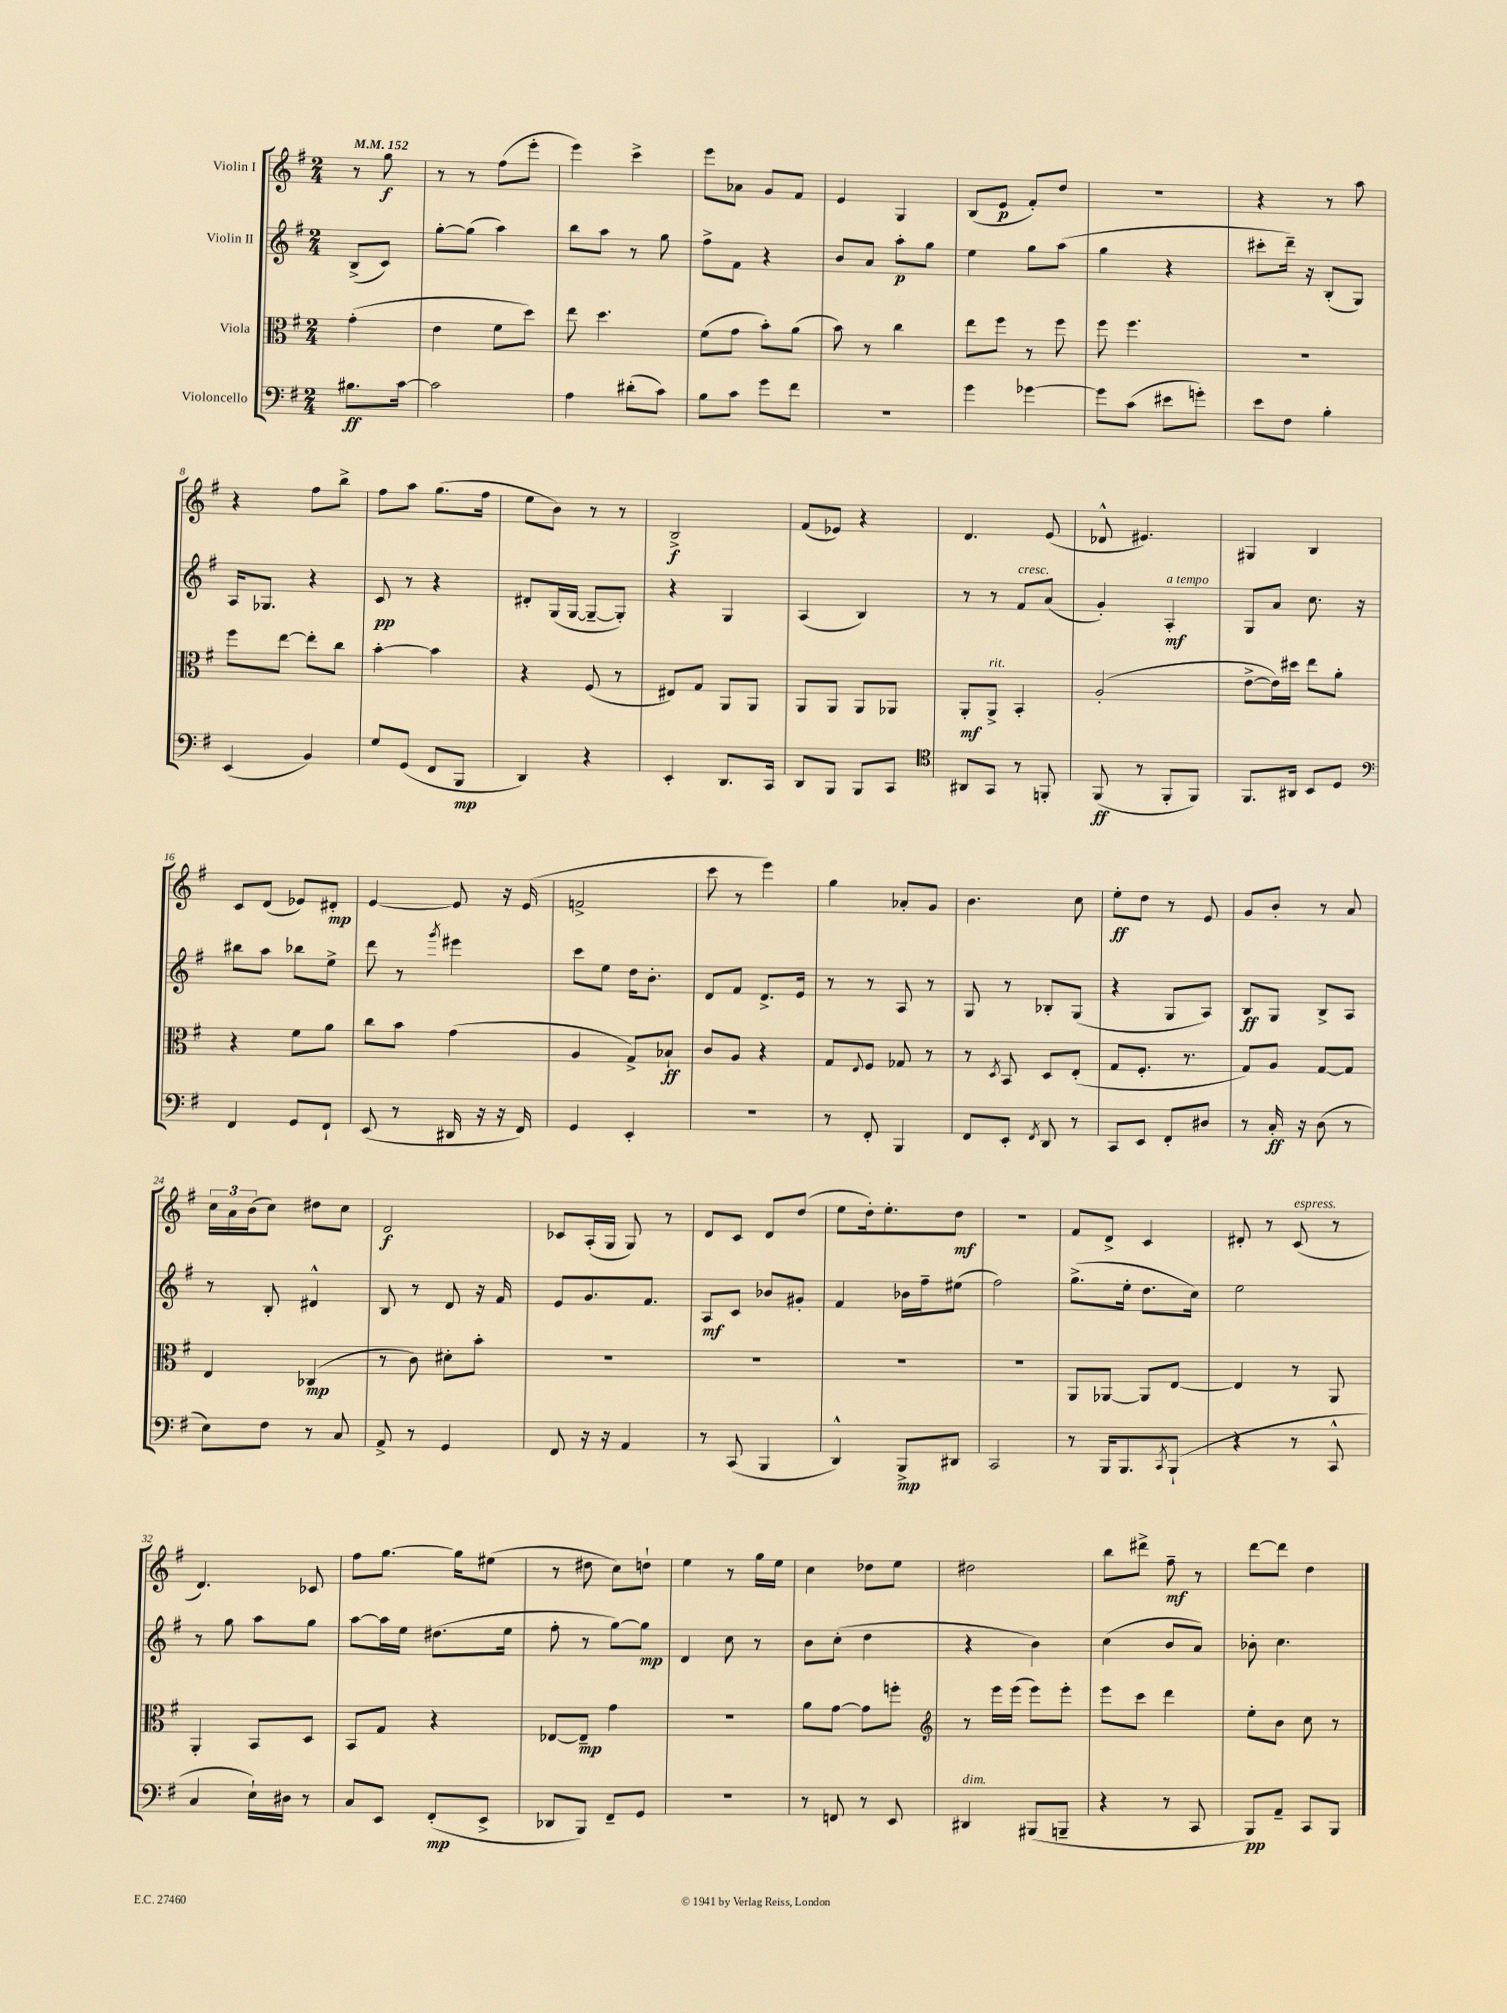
<<
\new StaffGroup <<
\new Staff = "s0" \with { instrumentName = "Violin I" } {
    \clef treble \key g \major \numericTimeSignature \time 2/4 \partial 4 \tempo 4 = 152
    r8 g''8\f |
    r8 r8 fis''8( e'''8-. |
    e'''4) c'''4-> |
    e'''8 aes'8 g'8 fis'8 |
    e'4 g4 |
    b8( e'8\p fis'8-.) d''8 |
    R2 |
    r4 r8 a''8 |
    r4 fis''8 b''8-> |
    fis''8 a''8 g''8.( fis''16 |
    e''8 b'8) r8 r8 |
    b2->\f |
    fis'8( ees'8) r4 |
    d'4. e'8( |
    des'8-^ eis'4.) |
    gis4 b4 |
    c'8 d'8( ees'8) dis'8-.\mp |
    e'4~ e'8 r16 e'16( |
    f'2-> |
    c'''8 r8 e'''4) |
    g''4 aes'8-. g'8 |
    b'4. c''8 |
    e''8-.\ff d''8 r8 e'8 |
    g'8 b'8-. r8 a'8 |
    \tuplet 3/2 { c''16 a'16 b'16( } c''8) dis''8 c''8 |
    d'2\f |
    ces'8 a16-.( g16 g8) r8 |
    d'8 c'8 d'8 d''8( |
    e''8 d''16-.) e''8.-. d''8\mf |
    R2 |
    fis'8 d'8-> c'4 |
    dis'8-. r8 c'8^\markup { \italic "espress." }( r8 |
    d'4.) ces'8 |
    fis''8 g''8.~ g''16 eis''8( |
    r8 dis''8 c''8) d''8-! |
    e''4 r8 g''16 e''16 |
    c''4 des''8 e''8 |
    dis''2 |
    b''8 dis'''8-> fis''8--\mf r8 |
    d'''8~ d'''8 d''4 \bar "|." |
}
\new Staff = "s1" \with { instrumentName = "Violin II" } {
    \clef treble \key g \major \numericTimeSignature \time 2/4 \partial 4
    b8->( c'8) |
    g''8~-. g''8( a''4) |
    b''8 a''8 r8 g''8 |
    fis''8-> fis'8 r4 |
    b'8 a'8 a''8-.\p g''8 |
    e''4 g''8 a''8( |
    g''4 r4 |
    cis'''8-. d'''16--) r16 b8-.( g8) |
    a16 ges8. r4 |
    c'8\pp r8 r4 |
    dis'8-. g16( g16~ g8~-- g8-.) |
    r4 g4 |
    a4( b4) |
    r8 r8 fis'8^\markup { \italic "cresc." } a'8( |
    g'4-.) a4-.\mf^\markup { \italic "a tempo" } |
    g8 a'8 c''8. r16 |
    bis''8 a''8 bes''8 e''8-> |
    d'''8 r8 \acciaccatura { g'''8 } eis'''4 |
    c'''8 e''8 d''16 b'8.-. |
    d'8 fis'8 d'8.-> e'16 |
    r8 r8 a8 r8 |
    g8 r8 bes8-. g8( |
    r4 g8 a8) |
    b8\ff g8 b8-> a8 |
    r8 b8-. dis'4-^ |
    b8 r8 d'8 r16 fis'16 |
    e'8 g'8. fis'8. |
    a8\mf c'8 bes'8 gis'8-. |
    fis'4 bes'16 fis''16-- eis''8( |
    fis''2) |
    g''8.->( e''16-. d''8. c''16) |
    e''2 |
    r8 g''8 a''8 g''8 |
    a''8~ a''16 e''16 dis''8.( e''16 |
    fis''8-. r8 g''8~) g''8\mp |
    d'4 c''8 r8 |
    b'8 c''8-.( d''4 |
    r4 b'4) |
    c''4( b'8 a'8) |
    bes'8-. c''4. \bar "|." |
}
\new Staff = "s2" \with { instrumentName = "Viola" } {
    \clef alto \key g \major \numericTimeSignature \time 2/4 \partial 4
    g'4-.( |
    e'4 fis'8 d''8) |
    e''8 d''4. |
    fis'8( g'8 b'8-.) a'8( |
    b'8) r8 c''4 |
    e''8 fis''8 r8 fis''8 |
    fis''8 fis''4. |
    r2 |
    fis''8 e''8~ e''8-. c''8 |
    b'4~-. b'4 |
    r4 fis8( r8 |
    eis8) g8 a,8 a,8 |
    a,8 a,8 a,8 aes,8 |
    a,8-.\mf a,8->^\markup { \italic "rit." } b,4-. |
    a2-.( |
    e'8~-> e'16) dis''16 e''8 a'8-. |
    r4 fis'8 a'8 |
    c''8 b'8 g'4( |
    a4 g8->) bes8-!\ff |
    c'8 a8 r4 |
    g8 \appoggiatura { e8 } fis8 ges8 r8 |
    r8 \acciaccatura { d8 } b,8 d8 e8-.( |
    g8 fis8.-. r8. |
    g8) a8 g8~ g8 |
    e4 ces4\mp( |
    r8 c'8) dis'8-. b'8-. |
    R2 |
    R2 |
    R2 |
    R2 |
    a,8 aes,8~ aes,8 e8~ |
    e4 r8 a,8 |
    a,4-. b,8 d8 |
    b,8 g8 r4 |
    ees8~ ees8--\mp g'4 |
    R2 |
    a'8 g'8~ g'8 f''8-. |
    \clef treble r8 e'''16 e'''16( e'''8) e'''8-. |
    e'''8 c'''8 d'''4 |
    e''8-. b'8 c''8 r8 \bar "|." |
}
\new Staff = "s3" \with { instrumentName = "Violoncello" } {
    \clef bass \key g \major \numericTimeSignature \time 2/4 \partial 4
    bis8.\ff c'16~ |
    c'2 |
    a4 dis'8-.( c'8) |
    b8 c'8 g'8 fis'8 |
    R2 |
    g'4 ges'4~ |
    ges'8 c'8( eis'8 g'8-.) |
    e'8 fis8 b4-. |
    e,4( b,4) |
    g8 g,8( fis,8 b,,8\mp |
    d,4) r4 |
    e,4-. d,8. c,16 |
    d,8 b,,8 b,,8 c,8 |
    \clef tenor ais,8 g,8 r8 f,8-. |
    fis,8\ff( r8 fis,8-. fis,8) |
    fis,8. ais,16 b,8 d8 |
    \clef bass fis,4 g,8 fis,8-! |
    e,8( r8 dis,16 r16 r16 fis,16) |
    g,4 e,4-. |
    R2 |
    r8 fis,8-. b,,4 |
    fis,8 e,8-. \acciaccatura { fis,8 } d,8 r8 |
    c,8 e,8 fis,8-. dis8 |
    r8 c16-.\ff r16 d8( r8 |
    e8) fis8 r8 c8 |
    a,8-> r8 g,4 |
    fis,8 r16 r16 a,4 |
    r8 c,8( b,,4 |
    d,4-^) b,,8->\mp dis,8 |
    c,2 |
    r8 b,,16 b,,8. \acciaccatura { c,8 } b,,8-!( |
    r4 r8 c,8-^ |
    c4 e16-!) dis16 r8 |
    c8 e,8 fis,8-.\mp( e,8-> |
    des,8 b,,8) fis,8-- g,8 |
    R2 |
    r8 f,8 r8 e,8 |
    dis,4^\markup { \italic "dim." } bis,,8( b,,8-- |
    r4 r8 c,8 |
    b,,8\pp) a,8-- c,8 b,,8 \bar "|." |
}
>>
>>
